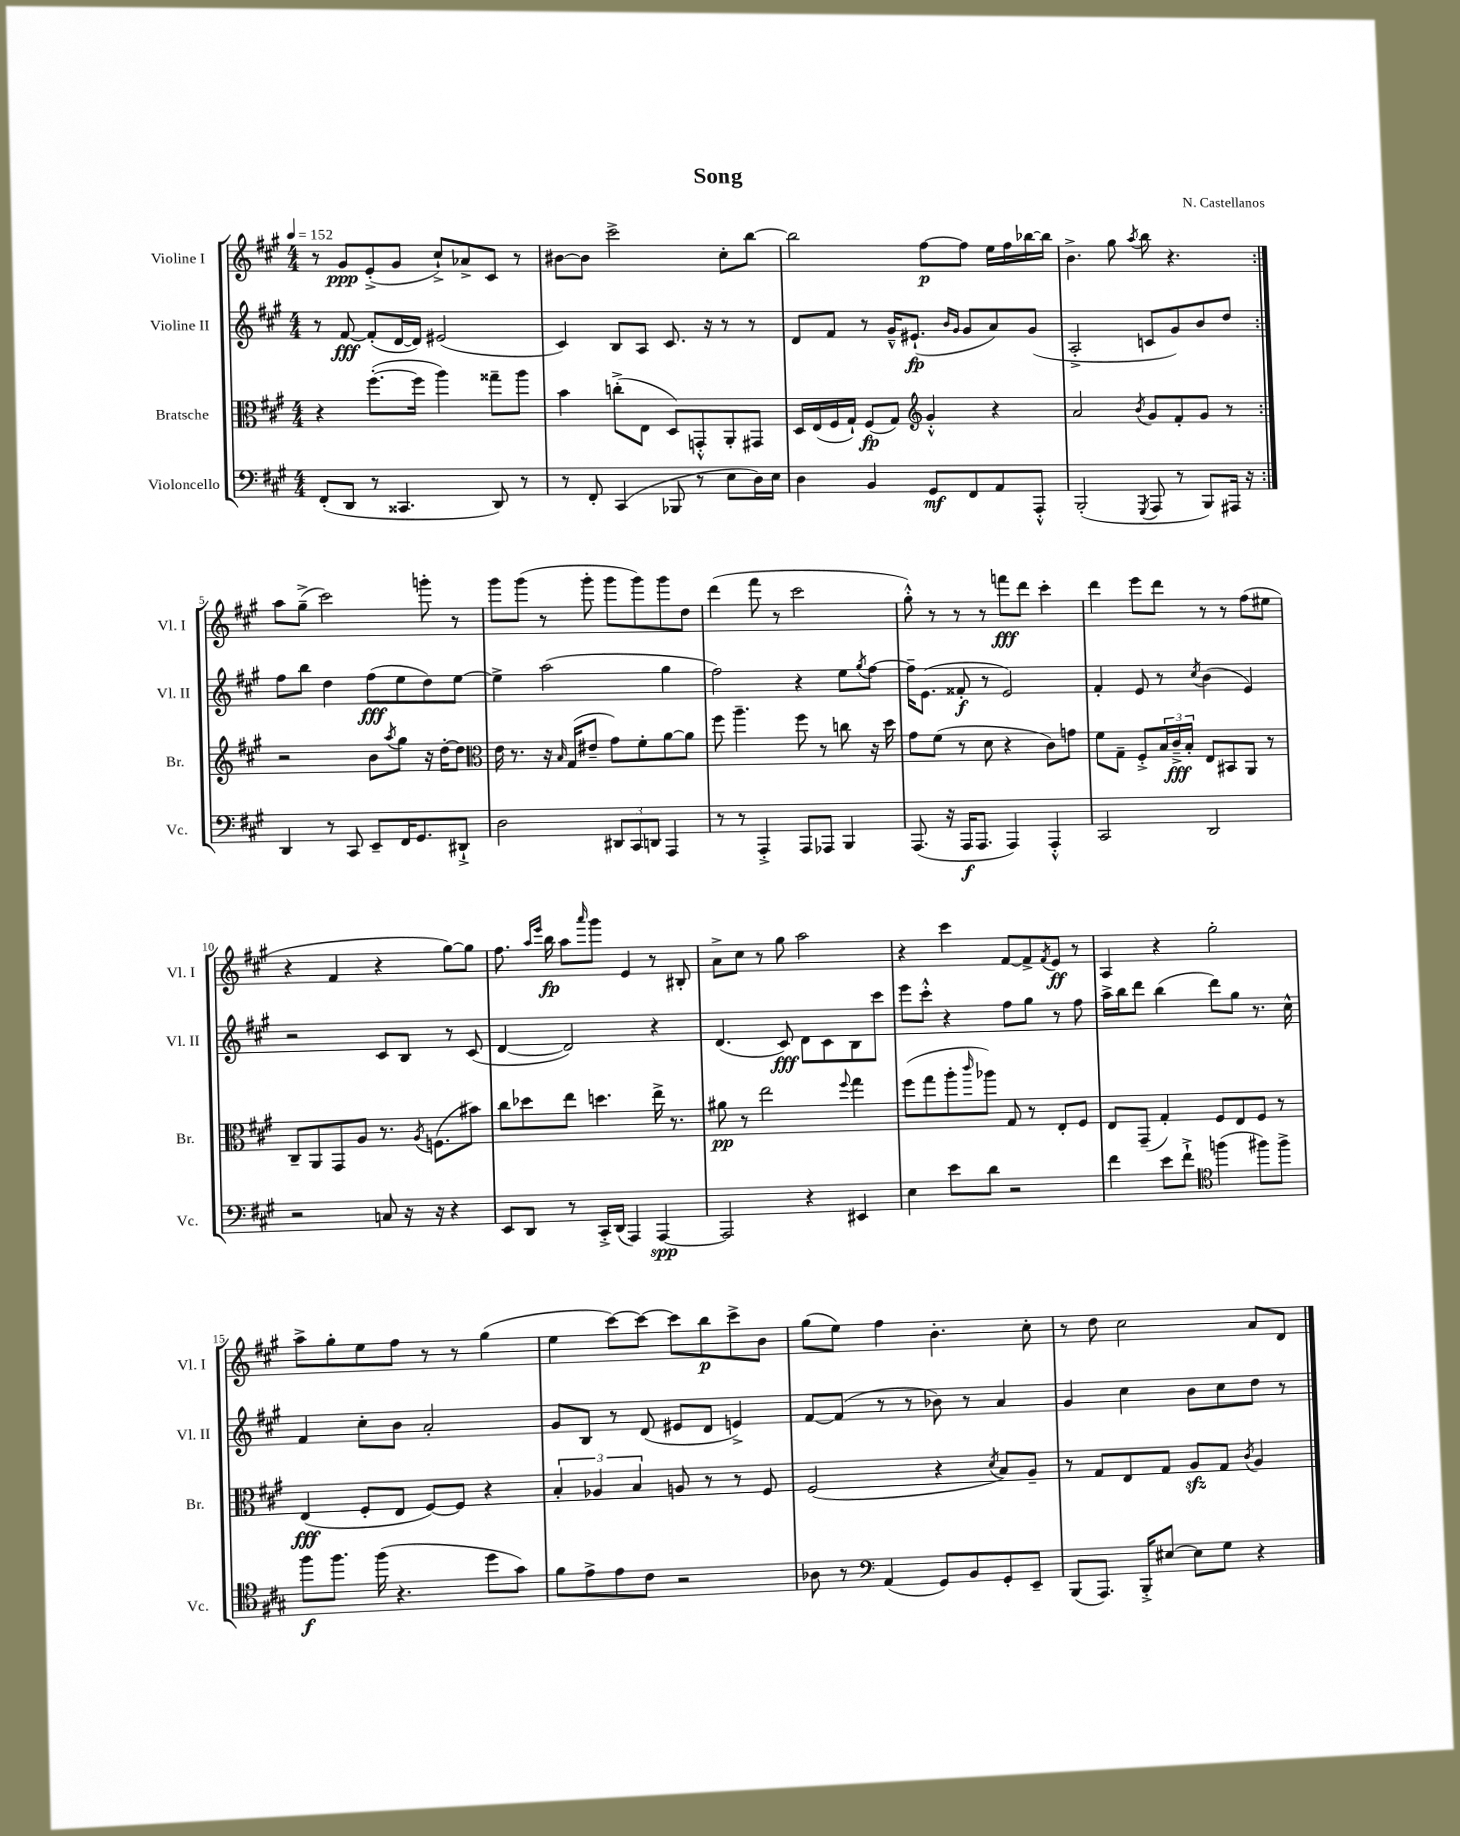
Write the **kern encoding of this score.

**kern	**dynam	**kern	**dynam	**kern	**dynam	**kern	**dynam
*part4	*part4	*part3	*part3	*part2	*part2	*part1	*part1
*staff4	*staff4	*staff3	*staff3	*staff2	*staff2	*staff1	*staff1
*I"Violoncello	*	*I"Bratsche	*	*I"Violine II	*	*I"Violine I	*
*I'Vc.	*	*I'Br.	*	*I'Vl. II	*	*I'Vl. I	*
*clefF4	*	*clefC3	*	*clefG2	*	*clefG2	*
*k[f#c#g#]	*	*k[f#c#g#]	*	*k[f#c#g#]	*	*k[f#c#g#]	*
*M4/4	*	*M4/4	*	*M4/4	*	*M4/4	*
*MM152	*	*MM152	*	*MM152	*	*MM152	*
=1	=1	=1	=1	=1	=1	=1	=1
(8FF#'/L	.	4r	.	8r	.	8r	.
8DD/J	.	.	.	[8f#/	fff	8g#/L	ppp
8r	.	([8.ff#'\L	.	(8f#'/L]	.	(8e'^/	.
4.CC##X/	.	.	.	[16d/L	.	8g#/J	.
.	.	16ff#\Jk]	.	16d/JJ])	.	.	.
.	.	4aa\)	.	(2e#X/	.	8cc#`^/L)	.
.	.	.	.	.	.	8a-X^/	.
8DD/)	.	8gg##X~\L	.	.	.	8c#/J	.
8r	.	8aa\J	.	.	.	8r	.
=2	=2	=2	=2	=2	=2	=2	=2
8r	.	4b\	.	4c#/)	.	[8b#X\L	.
8FF#'/	.	.	.	.	.	8b#\J]	.
(4CC#/	.	(8ccn'^\L	.	8B/L	.	2ccc#^\	.
.	.	8E\J	.	8A/J	.	.	.
8BBB-X/	.	8D/L)	.	8.c#/	.	.	.
8r	.	8GGn'^^/	.	.	.	.	.
.	.	.	.	16r	.	.	.
8E\L	.	8AA'/	.	8r	.	8cc#'\L	.
16D\L)	.	8GG#X/J	.	8r	.	[8bb\J	.
16E\JJ	.	.	.	.	.	.	.
=3	=3	=3	=3	=3	=3	=3	=3
4D\	.	16D/LL	.	8d/L	.	2bb\]	.
.	.	(16E/	.	.	.	.	.
.	.	16F#/	.	8f#/J	.	.	.
.	.	16G#`/JJ)	.	.	.	.	.
4BB/	.	(8F#/L	fp	8r	.	.	.
.	.	8G#/J)	.	16g#~^^/KL	.	.	.
.	.	.	.	(8.e#X`/J	fp	.	.
*	*	*clefG2	*	*	*	*	*
8GG#/L	mf	4g#'^^/	.	.	.	[8ff#\L	p
.	.	.	.	16qqb/LL	.	.	.
.	.	.	.	16qqg#/JJ	.	.	.
8FF#/	.	.	.	8g#/L	.	8ff#\J]	.
8AA/	.	4r	.	8a/)	.	16ee\LL	.
.	.	.	.	.	.	16ff#\	.
8AAA'^^/J	.	.	.	(8g#/J	.	[16bb-X\	.
.	.	.	.	.	.	16bb-\JJ]	.
=4	=4	=4	=4	=4	=4	=4	=4
(2BBB'/	.	2a/	.	2A'^/	.	4.b^\	.
.	.	.	.	.	.	8gg#\	.
8qGGG#/	.	8qb/	.	.	.	8qaa/	.
8AAA/	.	8g#/L	.	8cn/L	.	8bb\	.
8r	.	8f#'/	.	8g#/)	.	4.r	.
8BBB/L)	.	8g#/J	.	8b/	.	.	.
16AAA#X/Jk	.	8r	.	8dd/J	.	.	.
16r	.	.	.	.	.	.	.
!!LO:LB:g=z
=5:|!	=5:|!	=5:|!	=5:|!	=5:|!	=5:|!	=5:|!	=5:|!
4DD/	.	2r	.	8ff#\L	.	8aa\L	.
.	.	.	.	8bb\J	.	(8gg#~^\J	.
8r	.	.	.	4dd\	.	2ccc#\)	.
8CC#/	.	.	.	.	.	.	.
8EE~/L	.	8b\L	.	(8ff#\L	fff	.	.
.	.	8qaa/	.	.	.	.	.
16FF#/K	.	8gg#\J	.	8ee\	.	.	.
8.GG#/	.	.	.	.	.	.	.
.	.	16r	.	8dd\)	.	8gggn'\	.
.	.	[16dd'\KL	.	.	.	.	.
8DD#X`^/J	.	8dd\J]	.	[8ee\J	.	8r	.
=6	=6	=6	=6	=6	=6	=6	=6
*	*	*clefC3	*	*	*	*	*
2D\	.	16e\	.	4ee^\]	.	8ggg#\L	.
.	.	8.r	.	.	.	.	.
.	.	.	.	.	.	(8ggg#\J	.
.	.	16r	.	(2aa\	.	8r	.
.	.	16qqB/	.	.	.	.	.
.	.	(16G#/KL	.	.	.	.	.
.	.	8e#X~/J	.	.	.	8ggg#'\	.
12DD#X/L	.	8g#\L)	.	.	.	8ggg#\L	.
12CC#/	.	.	.	.	.	.	.
.	.	8f#'\	.	.	.	8ggg#\)	.
12DDn/J	.	.	.	.	.	.	.
4AAA/	.	[8a\	.	4gg#\	.	8ggg#\	.
.	.	8a\J]	.	.	.	8dd\J	.
=7	=7	=7	=7	=7	=7	=7	=7
8r	.	8ff#\	.	2ff#\)	.	(4ddd\	.
8r	.	4.aa~\	.	.	.	.	.
4AAA'^/	.	.	.	.	.	8fff#\	.
.	.	.	.	.	.	8r	.
8AAA/L	.	8ff#\	.	4r	.	2ccc#\	.
8AAA-X/J	.	8r	.	.	.	.	.
4BBB/	.	8ccn\	.	8ee\L	.	.	.
.	.	.	.	8qgg#/	.	.	.
.	.	16r	.	[8ff#\J	.	.	.
.	.	16dd\	.	.	.	.	.
=8	=8	=8	=8	=8	=8	=8	=8
(8.AAA/	.	8g#\L	.	16ff#~\KL]	.	8gg#'^^\)	.
.	.	.	.	(8.e\J	.	.	.
.	.	(8f#\J	.	.	.	8r	.
16r	.	.	.	.	.	.	.
16AAA/KL	f	8r	.	8f##X'/	f	8r	.
8.AAA/J	.	.	.	.	.	.	.
.	.	8d\	.	8r	.	8r	.
4AAA/)	.	4r	.	2e/)	.	8fffn\L	fff
.	.	.	.	.	.	8ddd\J	.
4AAA'^^/	.	8c#\L)	.	.	.	4ccc#'\	.
.	.	8gn\J	.	.	.	.	.
=9	=9	=9	=9	=9	=9	=9	=9
2CC#/	.	8f#\L	.	4f#'/	.	4ddd\	.
.	.	8G#~\J	.	.	.	.	.
.	.	8F#'^/L	.	8e/	.	8eee\L	.
.	.	24B/L	.	8r	.	8ddd\J	.
.	.	24c#~^/	fff	.	.	.	.
.	.	24B'/JJ	.	.	.	.	.
.	.	.	.	8qcc#/	.	.	.
2DD/	.	8E/L	.	(4b\	.	8r	.
.	.	8BB#X/	.	.	.	8r	.
.	.	8AA/J	.	4e/)	.	(8ff#\L	.
.	.	8r	.	.	.	8ee#X\J	.
!!LO:LB:g=z
=10	=10	=10	=10	=10	=10	=10	=10
2r	.	8C#~/L	.	2r	.	4r	.
.	.	8AA/	.	.	.	.	.
.	.	8GG#/	.	.	.	4f#/	.
.	.	8A/J	.	.	.	.	.
8Cn/	.	8.r	.	8c#/L	.	4r	.
16r	.	.	.	8B/J	.	.	.
.	.	8qA/	.	.	.	.	.
16r	.	(8.Fn\L	.	.	.	.	.
4r	.	.	.	8r	.	[8gg#\L)	.
.	.	8b#X\J)	.	(8c#/	.	8gg#\J]	.
=11	=11	=11	=11	=11	=11	=11	=11
8EE/L	.	8cc#\L	.	[4d/	.	8.ff#\	.
8DD/J	.	8dd-X\	.	.	.	.	.
.	.	.	.	.	.	16qqaa/LL	.
.	.	.	.	.	.	16qqeee/JJ	.
.	.	.	.	.	.	16bb\	fp
8r	.	8ee\J	.	2d/])	.	8aa\L	.
.	.	.	.	.	.	16qqaaa/	.
16CC#'^/LL	.	4.ddn\	.	.	.	8ggg#\J	.
(16DD/JJ	.	.	.	.	.	.	.
4AAA/)	.	.	.	.	.	4e/	.
[4AAA/	spp	16ee^\	.	4r	.	8r	.
.	.	8.r	.	.	.	.	.
.	.	.	.	.	.	8B#X'/	.
=12	=12	=12	=12	=12	=12	=12	=12
2AAA/]	.	8a#X\	pp	(4.d/	.	8a^\L	.
.	.	8r	.	.	.	8cc#\J	.
.	.	2ee\	.	.	.	8r	.
.	.	.	.	8c#/)	fff	8gg#\	.
4r	.	.	.	8d\L	.	2aa\	.
.	.	.	.	8c#\	.	.	.
.	.	8qqff#/	.	.	.	.	.
4EE#X/	.	4gg#\	.	8B\	.	.	.
.	.	.	.	8ccc#\J	.	.	.
=13	=13	=13	=13	=13	=13	=13	=13
4E\	.	(8ff#\L	.	8eee\L	.	4r	.
.	.	8gg#\	.	8ccc#'^^\J	.	.	.
8e\L	.	8aa'\	.	4r	.	4ccc#\	.
.	.	16qqccc#/	.	.	.	.	.
8d\J	.	8aa-X\J)	.	.	.	.	.
2r	.	8G#/	.	8ff#\L	.	[8f#/L	.
.	.	8r	.	8gg#\J	.	8f#^/]	.
.	.	.	.	.	.	8qf#/	.
.	.	8E'/L	.	8r	.	8e/J	ff
.	.	8F#/J	.	8ff#\	.	8r	.
=14	=14	=14	=14	=14	=14	=14	=14
4f#\	.	8E/L	.	16aa^\LL	.	4A/	.
.	.	.	.	16bb\J	.	.	.
.	.	(8GG#~/J	.	8ddd\J	.	.	.
8e\L	.	4G#'/)	.	(4bb\	.	4r	.
8f#`^\J	.	.	.	.	.	.	.
*clefC4	*	*	*	*	*	*	*
(4ffn\	.	8F#/L	.	8ddd\L)	.	2gg#'\	.
.	.	8E/	.	8gg#\J	.	.	.
8ff#X\L)	.	8F#/J	.	8.r	.	.	.
8ff#^\J	.	8r	.	.	.	.	.
.	.	.	.	16cc#^^\	.	.	.
!!LO:LB:g=z
=15	=15	=15	=15	=15	=15	=15	=15
8ff#\L	f	(4E/	fff	4f#/	.	8aa^\L	.
8.ff#\J	.	.	.	.	.	8gg#'\	.
.	.	8F#'/L	.	8cc#'\L	.	8ee\	.
(16ff#\	.	.	.	.	.	.	.
4.r	.	8E/J	.	8b\J	.	8ff#\J	.
.	.	[8F#/L)	.	2a'/	.	8r	.
.	.	8F#/J]	.	.	.	8r	.
8dd\L	.	4r	.	.	.	(4gg#\	.
8g#\J)	.	.	.	.	.	.	.
=16	=16	=16	=16	=16	=16	=16	=16
8f#\L	.	6B'/	.	8g#/L	.	4ee\	.
8e^\	.	.	.	8B/J	.	.	.
.	.	6A-X/	.	.	.	.	.
8e\	.	.	.	8r	.	[8ccc#\L)	.
.	.	6B/	.	.	.	.	.
8c#\J	.	.	.	(8d/	.	8ccc#\J_	.
2r	.	8An/	.	8e#X/L	.	8ccc#\L]	.
.	.	8r	.	8d/J	.	8bb\	p
.	.	8r	.	4en^/)	.	8ccc#^\	.
.	.	8F#/	.	.	.	8b\J	.
=17	=17	=17	=17	=17	=17	=17	=17
8A-X\	.	(2F#/	.	[8f#/L	.	(8gg#\L	.
8r	.	.	.	(8f#/J]	.	8ee\J)	.
*clefF4	*	*	*	*	*	*	*
(4AA/	.	.	.	8r	.	4ff#\	.
.	.	.	.	8r	.	.	.
8GG#/L)	.	4r	.	8b-X\)	.	4.b'\	.
8BB/	.	.	.	8r	.	.	.
.	.	8qd/	.	.	.	.	.
8GG#'/	.	8B/L)	.	4a/	.	.	.
8EE~/J	.	8A~/J	.	.	.	8cc#'\	.
=18	=18	=18	=18	=18	=18	=18	=18
(8BBB/L	.	8r	.	4g#/	.	8r	.
8.AAA/J)	.	8G#/L	.	.	.	8dd\	.
.	.	8E/	.	4cc#\	.	2cc#\	.
16BBB'^/KL	.	.	.	.	.	.	.
[8E#X/J	.	8G#/J	.	.	.	.	.
8E#\L]	.	8Azz/L	.	8b\L	.	.	.
8G#\J	.	8G#/J	.	8cc#\	.	.	.
.	.	8qc#/	.	.	.	.	.
4r	.	4A/	.	8dd\J	.	8a/L	.
.	.	.	.	8r	.	8d/J	.
==	==	==	==	==	==	==	==
*-	*-	*-	*-	*-	*-	*-	*-
